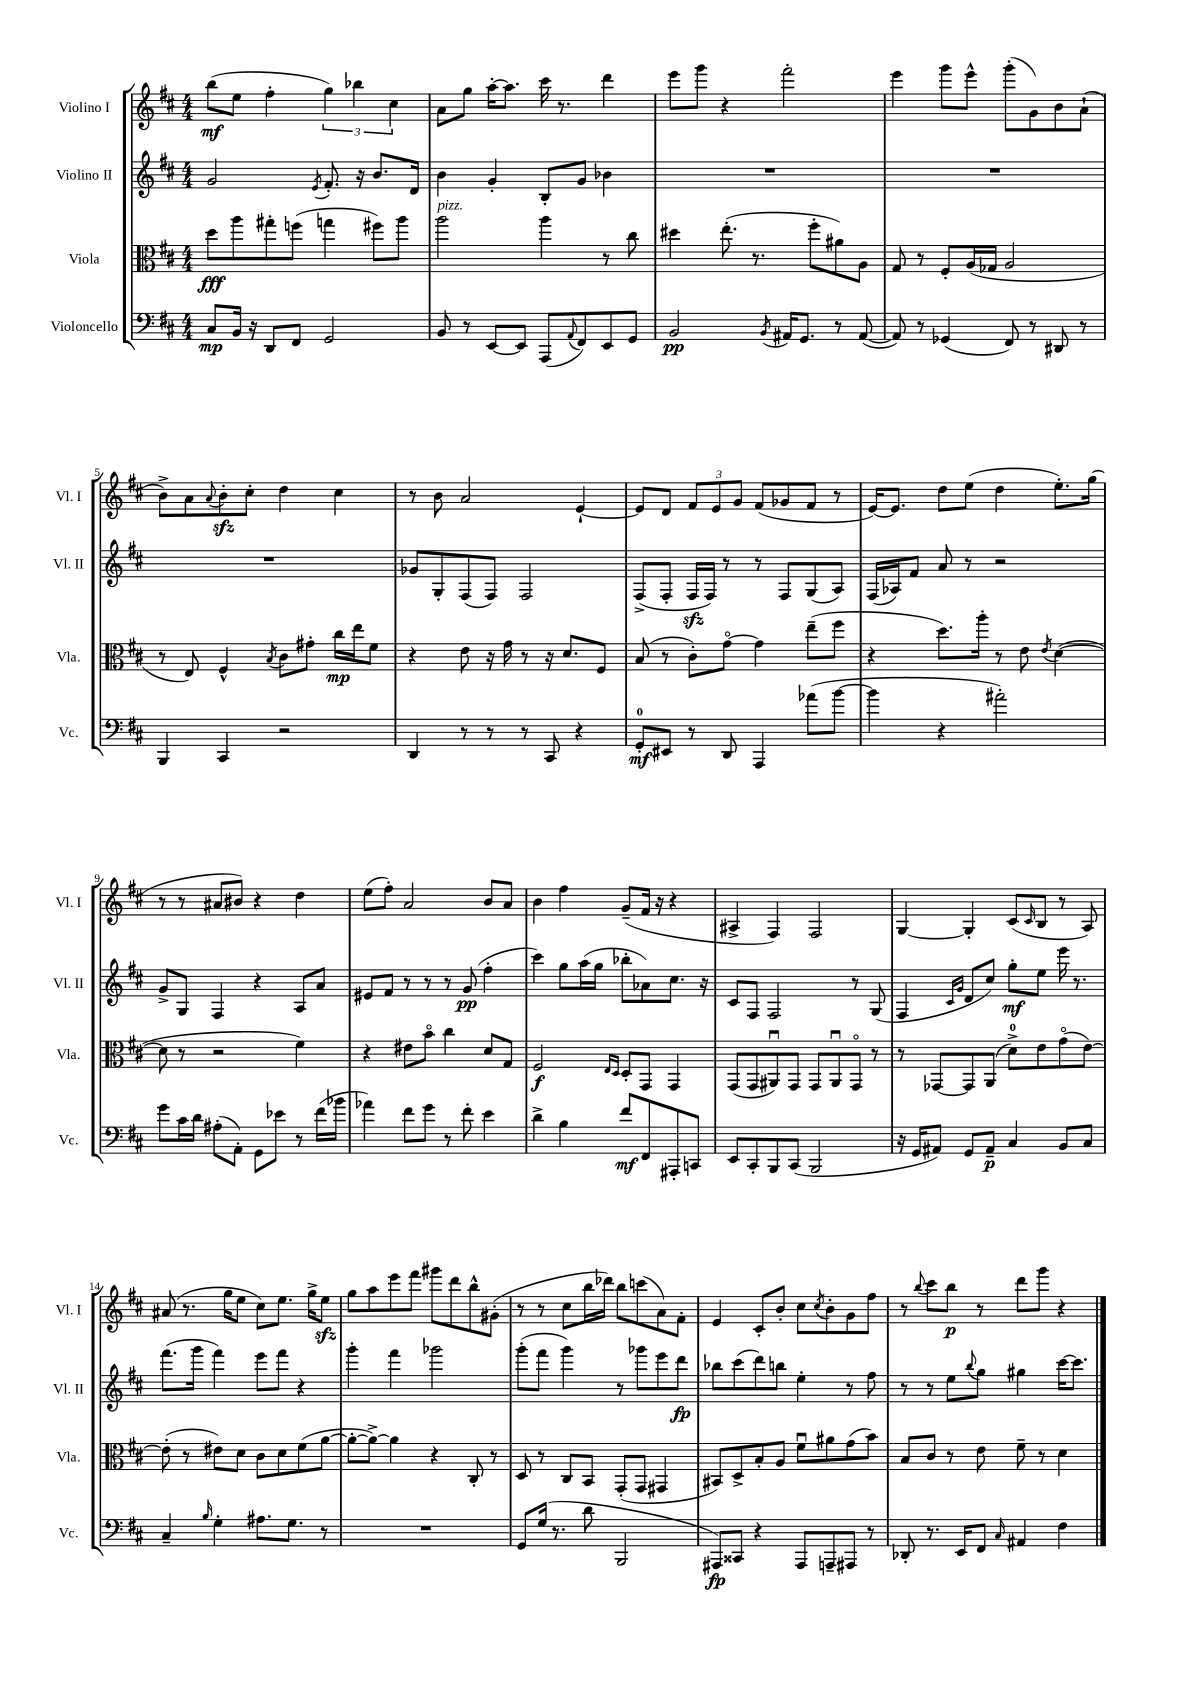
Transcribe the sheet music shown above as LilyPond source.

<<
\new StaffGroup <<
\new Staff = "s0" \with { instrumentName = "Violino I" shortInstrumentName = "Vl. I" } {
    \clef treble \key d \major \numericTimeSignature \time 4/4
    b''8\mf( e''8 fis''4-. \tuplet 3/2 { g''4) bes''4 cis''4 } |
    a'8 g''8 a''16~-. a''8. cis'''16 r8. d'''4 |
    e'''8 g'''8 r4 fis'''2-. |
    e'''4 g'''8 e'''8-^ g'''8-.( g'8) b'8 a'8-!( |
    b'8->) a'8 \appoggiatura { a'8 } b'8-.\sfz cis''8-. d''4 cis''4 |
    r8 b'8 a'2 e'4~-! |
    e'8 d'8 \tuplet 3/2 { fis'8 e'8 g'8 } fis'8( ges'8 fis'8 r8 |
    e'16~) e'8. d''8 e''8( d''4 e''8.-.) g''16( |
    r8 r8 ais'8 bis'8) r4 d''4 |
    e''8( fis''8-.) a'2 b'8 a'8 |
    b'4 fis''4 g'8--( fis'16 r16 r4 |
    ais4-> fis4) fis2 |
    g4~ g4-. cis'8( \grace { cis'16 } b8 r8 a8) |
    ais'8( r8. g''16 e''8 cis''8) e''8. g''16-> e''8\sfz |
    g''8 a''8 e'''8 fis'''8 gis'''8 d'''8 b''8-^ gis'8-.( |
    r8 r8 cis''8 b''16 des'''16) b''8 c'''8( a'8) fis'8-. |
    e'4 cis'8-. b'8-. cis''8 \acciaccatura { cis''8 } b'8-. g'8 fis''8 |
    r8 \appoggiatura { b''8 } cis'''8 b''8\p r8 d'''8 g'''8 r4 \bar "|." |
}
\new Staff = "s1" \with { instrumentName = "Violino II" shortInstrumentName = "Vl. II" } {
    \clef treble \key d \major \numericTimeSignature \time 4/4
    g'2 \acciaccatura { e'8 } fis'8.-. r16 b'8. d'16 |
    b'4 g'4-. b8-. g'8 bes'4 |
    R1 |
    R1 |
    R1 |
    ges'8 g8-. fis8( fis8) fis2 |
    fis8->( fis8-. fis16\sfz fis16) r8 r8 fis8 g8( a8) |
    fis16( aes16) fis'8 a'8 r8 r2 |
    g'8-> g8 fis4 r4 a8 a'8 |
    eis'8 fis'8 r8 r8 r8 g'8\pp( fis''4-. |
    cis'''4) g''8 a''16( g''16 bes''8-. aes'8) cis''8. r16 |
    cis'8 fis8 fis2 r8 g8( |
    fis4 \grace { cis'16 g'16 } d'8 cis''8) g''8-.\mf e''8 e'''16 r8. |
    fis'''8.( g'''16 fis'''4) e'''8 fis'''8 r4 |
    g'''4-. fis'''4 ges'''2 |
    g'''8-.( fis'''8 g'''4) r8 ges'''8 e'''8 d'''8\fp |
    bes''8 cis'''8( d'''8) b''8 e''4-. r8 fis''8 |
    r8 r8 e''8 \appoggiatura { b''8 } g''8 gis''4 cis'''16~ cis'''8. \bar "|." |
}
\new Staff = "s2" \with { instrumentName = "Viola" shortInstrumentName = "Vla." } {
    \clef alto \key d \major \numericTimeSignature \time 4/4
    d''8\fff a''8 gis''8-. f''8( g''4 fis''8) a''8 |
    a''2^\markup { \italic "pizz." } a''4 r8 cis''8 |
    dis''4 e''8.-.( r8. fis''8-. ais'8) a8 |
    g8 r8 fis8-. a16( ges16 a2 |
    r8 e8) fis4-^ \acciaccatura { b8 } cis'8 gis'8-. cis''16\mp e''16 fis'8 |
    r4 e'8 r16 g'16 r8 r16 d'8. fis8 |
    b8( r8 cis'8-.) g'8~\flageolet g'4 e''8--( fis''8 |
    r4 d''8.) a''16-. r8 e'8 \acciaccatura { e'8 } d'4~( |
    d'8 r8 r2 fis'4) |
    r4 eis'8 b'8\flageolet cis''4 d'8 g8 |
    fis2\f \grace { e16 d16 } d8-. g,8 g,4 |
    g,8( g,8 ais,8\downbow) g,8 g,8 ais,8\downbow g,8\flageolet r8 |
    r8 ges,8~ ges,8 a,8( d'8-0->) e'8 g'8\flageolet( e'8~) |
    e'8-.( r8 eis'8) d'8 cis'8 d'8 fis'8( a'8~ |
    a'8~-. a'8~->) a'4 r4 cis8-. r8 |
    d8 r8 cis8 b,8 g,8-.( g,8 gis,4 |
    bis,8) d8-> b8-. a8 fis'8\downbow ais'8 g'8( b'8) |
    b8 cis'8 r8 e'8 fis'8-- r8 d'4 \bar "|." |
}
\new Staff = "s3" \with { instrumentName = "Violoncello" shortInstrumentName = "Vc." } {
    \clef bass \key d \major \numericTimeSignature \time 4/4
    cis8\mp b,16 r16 d,8 fis,8 g,2 |
    b,8 r8 e,8~ e,8 a,,8( \appoggiatura { a,8 } fis,8) e,8 g,8 |
    b,2\pp \acciaccatura { b,8 } ais,16 g,8. r8 ais,8~( |
    ais,8) r8 ges,4( fis,8) r8 dis,8 r8 |
    b,,4 cis,4 r2 |
    d,4 r8 r8 r8 cis,8 r4 |
    g,8-0-.\mf eis,8 r8 d,8 a,,4 aes'8( b'8~ |
    b'4 r4 ais'2-.) |
    g'8 cis'16 d'16 ais8-.( a,8-.) g,8 ees'8 r8 fis'16( bes'16 |
    aes'4) fis'8 g'8 r8 fis'8-. e'4 |
    d'4-> b4 fis'8\mf fis,8 ais,,8-. c,8 |
    e,8 cis,8-. b,,8 cis,8( b,,2 |
    r16 g,16 ais,8) g,8 ais,8--\p cis4 b,8 cis8 |
    cis4-- \grace { b16 } g4-. ais8. g8. r8 |
    R1 |
    g,8 g16( r8. d'8 b,,2 |
    ais,,8\fp) cisis,8 r4 ais,,8 a,,8-- ais,,8 r8 |
    des,8-. r8. e,16 fis,8 \grace { cis16 } ais,4 fis4 \bar "|." |
}
>>
>>
